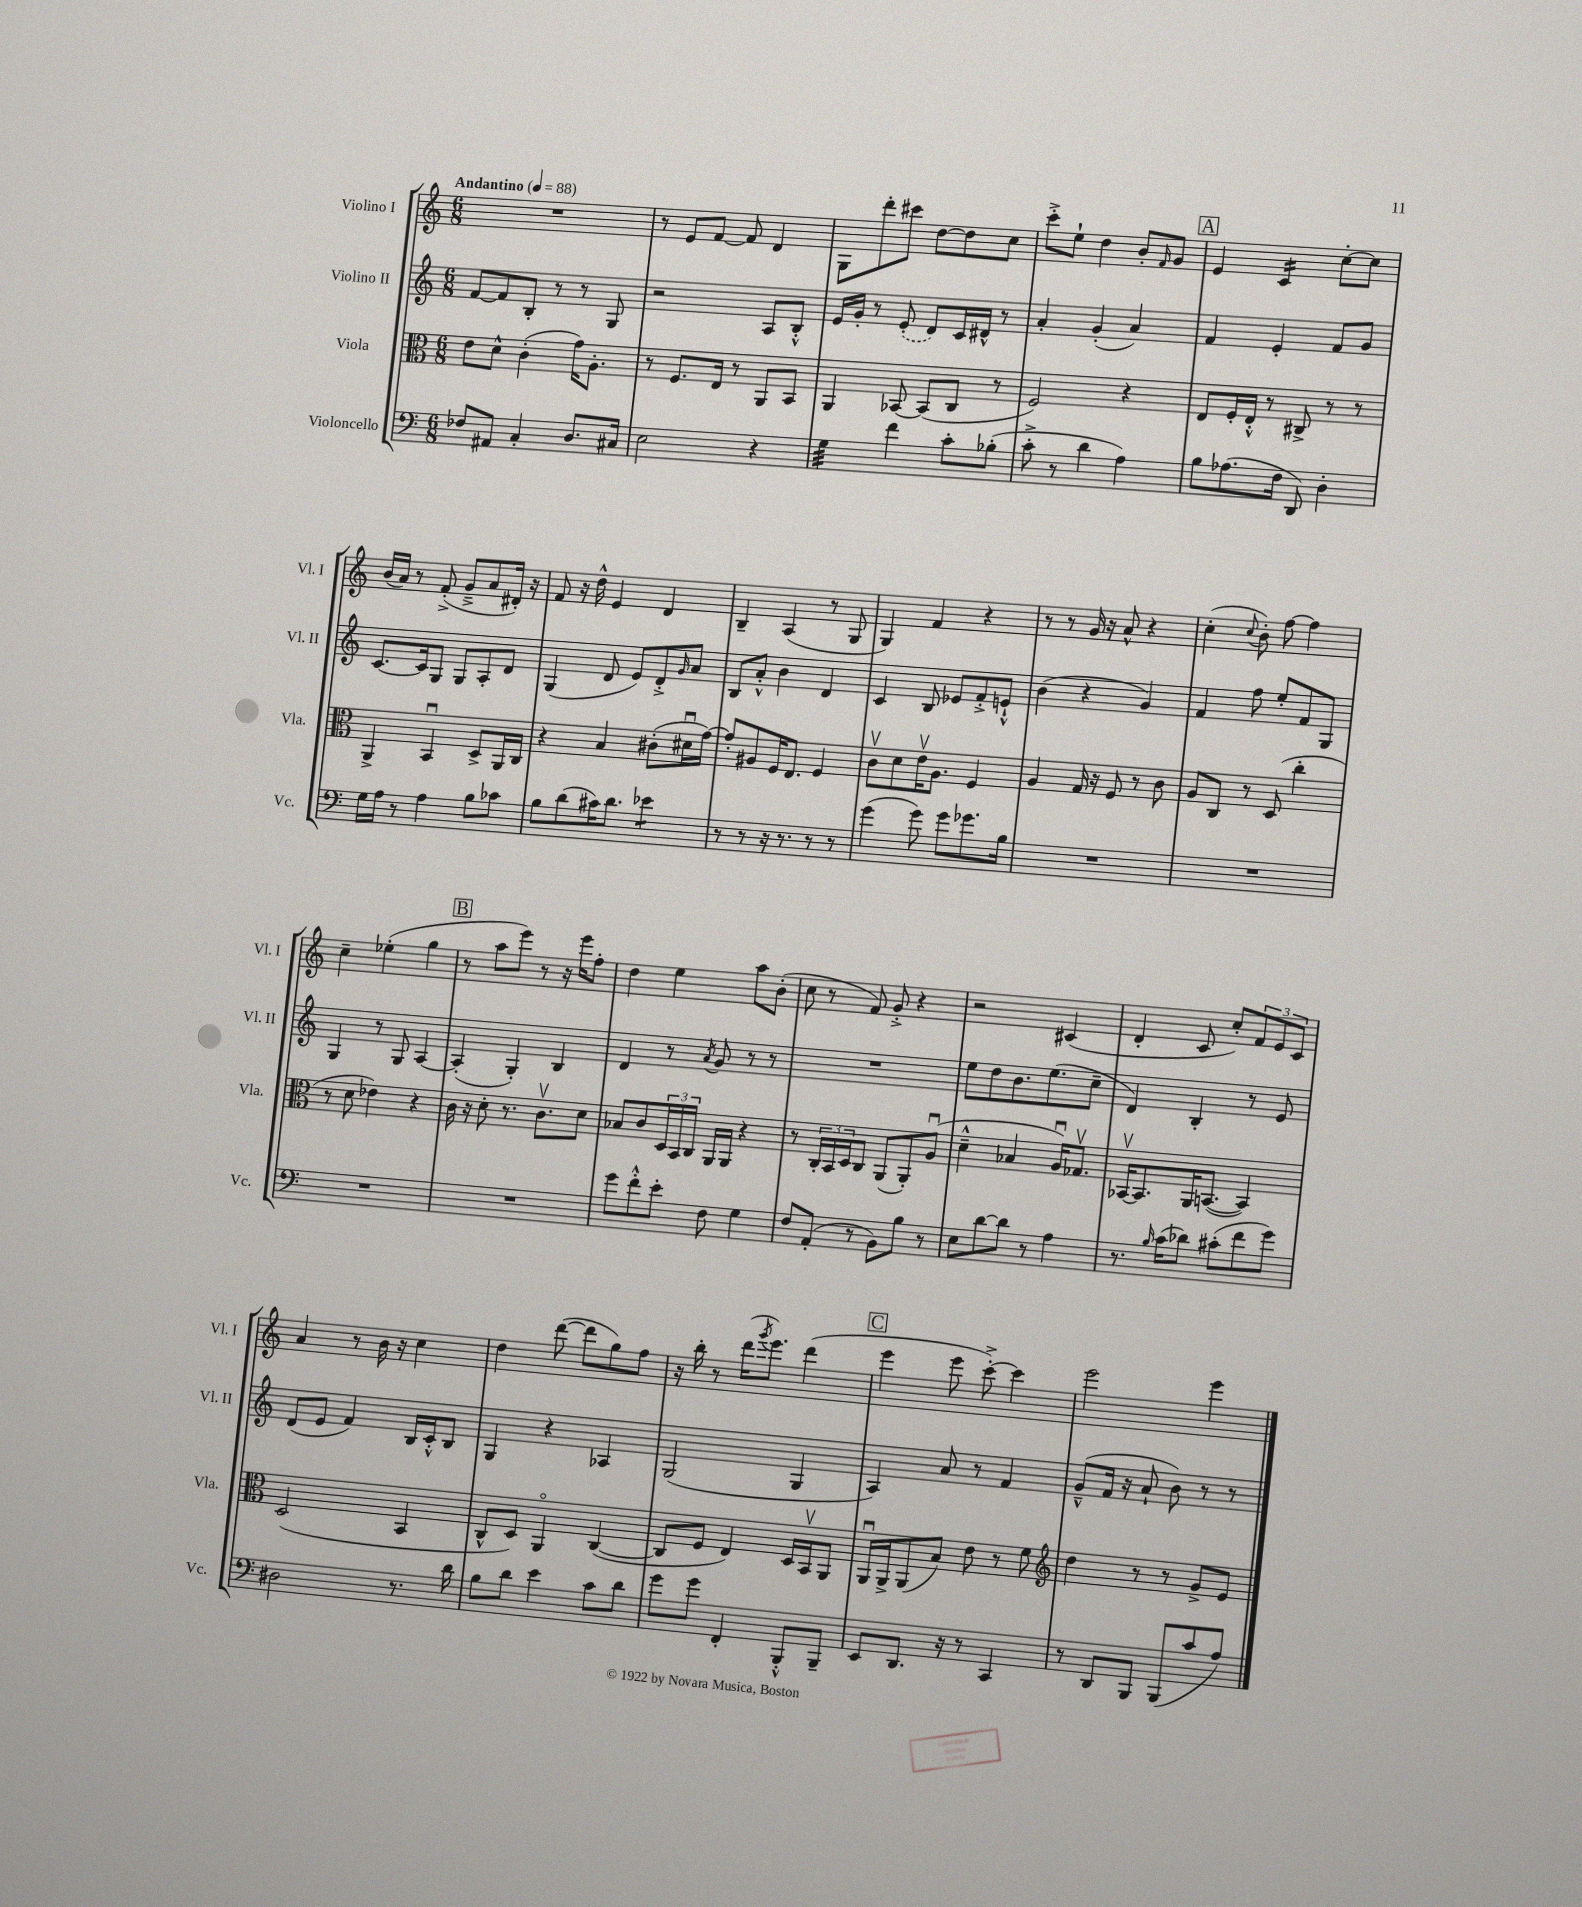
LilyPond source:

<<
\new StaffGroup <<
\new Staff = "s0" \with { instrumentName = "Violino I" shortInstrumentName = "Vl. I" } {
    \clef treble \key c \major \numericTimeSignature \time 6/8 \tempo "Andantino" 4 = 88
    R2. |
    r8 e'8 f'8~ f'8 d'4 |
    g8 d'''8-. cis'''8 d''8~ d''8 c''8 |
    c'''8-.-> e''8-! d''4 b'8-. \grace { f'16 } g'8 |
    \mark \markup { \box "A" } e'4 c'4:16 c''8~-. c''8 |
    b'16( a'16) r8 f'8-.->( g'8---> a'8 dis'16-.) r16 |
    f'8 r16 d''16-^ e'4 d'4 |
    b4-- a4( r8 g8 |
    g4) f'4 r4 |
    r8 r8 g'16 r16 a'8-^ r4 |
    c''4-.( \appoggiatura { c''8 } b'8-.) f''8~ f''4 |
    c''4-- ees''4-.( g''4 |
    \mark \markup { \box "B" } r8 a''8 e'''8) r8 r16 e'''16 f''8-. |
    d''4 e''4 a''8 b'8-.( |
    c''8 r8 f'8) g'8-.-> r4 |
    r2 cis'4( |
    d'4-. c'8 c''8-.) \tuplet 3/2 { f'8 e'8 c'8 } |
    a'4 r8 b'16 r16 c''4 |
    d''4 d'''8~( d'''8 g''8) f''8 |
    r16 b''16-. r8 d'''16( \acciaccatura { g'''8 } e'''8.) d'''4( |
    \mark \markup { \box "C" } e'''4 e'''8 c'''8~-.->) c'''4 |
    e'''2 e'''4 \bar "|." |
}
\new Staff = "s1" \with { instrumentName = "Violino II" shortInstrumentName = "Vl. II" } {
    \clef treble \key c \major \numericTimeSignature \time 6/8
    f'8~ f'8 b8-. r8 r8 g8 |
    r2 a8 b8-.-^ |
    e'16 g'16-. r8 \once \slurDashed e'8-.( d'8) c'16 dis'16-^ r8 |
    a'4-. g'4-.( a'4) |
    \mark \markup { \box "A" } f'4 e'4-. f'8 g'8 |
    c'8.~ c'16 g8 g8 a8-. d'8 |
    g4( d'8 e'8) d'8-.-> \grace { g'16 } a'8 |
    b8 a'8-.-^ b'4 d'4 |
    c'4 b8 ees'8 f'8-.-> e'8-!-^ |
    b'4( r4 g'4) |
    f'4 f''8 e''8-. f'8 g8 |
    g4 r8 g8 a4~ |
    \mark \markup { \box "B" } a4-.( g4-.) b4 |
    d'4 r8 \acciaccatura { a'8 } g'8 r8 r8 |
    R2. |
    e''8 d''8 b'8. e''8.( c''8-- |
    d'4) b4-. r8 e'8 |
    d'8( e'8 f'4) b16 c'16-.-^ b8 |
    g4 r4 aes4 |
    g2( g4 |
    \mark \markup { \box "C" } a4) a'8 r8 f'4 |
    g'8---^( f'16 r16 a'8-! b'8) r8 r8 \bar "|." |
}
\new Staff = "s2" \with { instrumentName = "Viola" shortInstrumentName = "Vla." } {
    \clef alto \key c \major \numericTimeSignature \time 6/8
    e'8 d'8-^ c'4-.( g'16) a8.-. |
    r8 f8. e16 r8 a,8 b,8 |
    a,4 bes,8~ bes,8( c8 r8 |
    f2) r4 |
    \mark \markup { \box "A" } e8 f16-. e16-.-^ r8 cis8-> r8 r8 |
    a,4-> b,4\downbow d8-> a,16 c16 |
    r4 b4 cis'8-.( dis'16\downbow g'16~) |
    g'8-. ais8 f16 e8. f4 |
    c'8\upbow d'8 e'16\upbow a8. f4 |
    a4 g16 r16 f8 r8 c'8 |
    a8 c8 r8 d8( c''4-. |
    r8 d'8 ees'4) r4 |
    \mark \markup { \box "B" } c'16 r16 d'8-. r8. c'8.\upbow d'8 |
    bes8 c'8 \tuplet 3/2 { d16 b,16 c16 } a,16 a,16 r4 |
    r8 \tuplet 3/2 { c16-. b,16 d16 } c8 a,8( a,8-.) a8\downbow( |
    d'4---^ bes4 a16\downbow) ges8.\upbow |
    bes,16~\upbow bes,8. a,16 b,8.~( b,4) |
    d2( b,4 |
    c8-^ d8) a,4\flageolet c4~( |
    c8 f8 e4) d16 b,16\upbow a,8 |
    \mark \markup { \box "C" } a,16\downbow a,16-> a,8( b8) e'8 r8 f'8 |
    \clef treble d''4 r8 r8 g'8-> e'8 \bar "|." |
}
\new Staff = "s3" \with { instrumentName = "Violoncello" shortInstrumentName = "Vc." } {
    \clef bass \key c \major \numericTimeSignature \time 6/8
    fes8 ais,8 c4-. d8. cis16 |
    e2 r4 |
    g4:32 f'4 c'8-. bes8-.( |
    c'8-.-> r8 d'4 a4) |
    \mark \markup { \box "A" } b8 aes8.( f16 d,8) d4-. |
    g16 a16 r8 a4 b8 ces'8 |
    b8 d'8( cis'16) d'8. ees'4:8 |
    r8 r8 r16 r8. r8 r8 |
    g'4( g'8) g'8 ges'8. b16 |
    R2. |
    R2. |
    R2. |
    \mark \markup { \box "B" } R2. |
    g'8 f'8-.-^ e'8-. f8 g4 |
    f8 a,8-.( r8 b,8) b8 r8 |
    e8 d'8~ d'8 r8 a4 |
    r8. \grace { b16 } c'16( des'8) cis'8-.( f'8 g'8) |
    dis2 r8. d'16 |
    b8 d'8 e'4 c'8 d'8 |
    g'8 g'8 f,4-. b,,8-.-^ b,,8-- |
    \mark \markup { \box "C" } e,8 d,8. r16 r8 c,4 |
    r8 d,8 b,,8 b,,8( c'8 a8) \bar "|." |
}
>>
>>
\layout { \context { \Score \remove "Bar_number_engraver" } }
